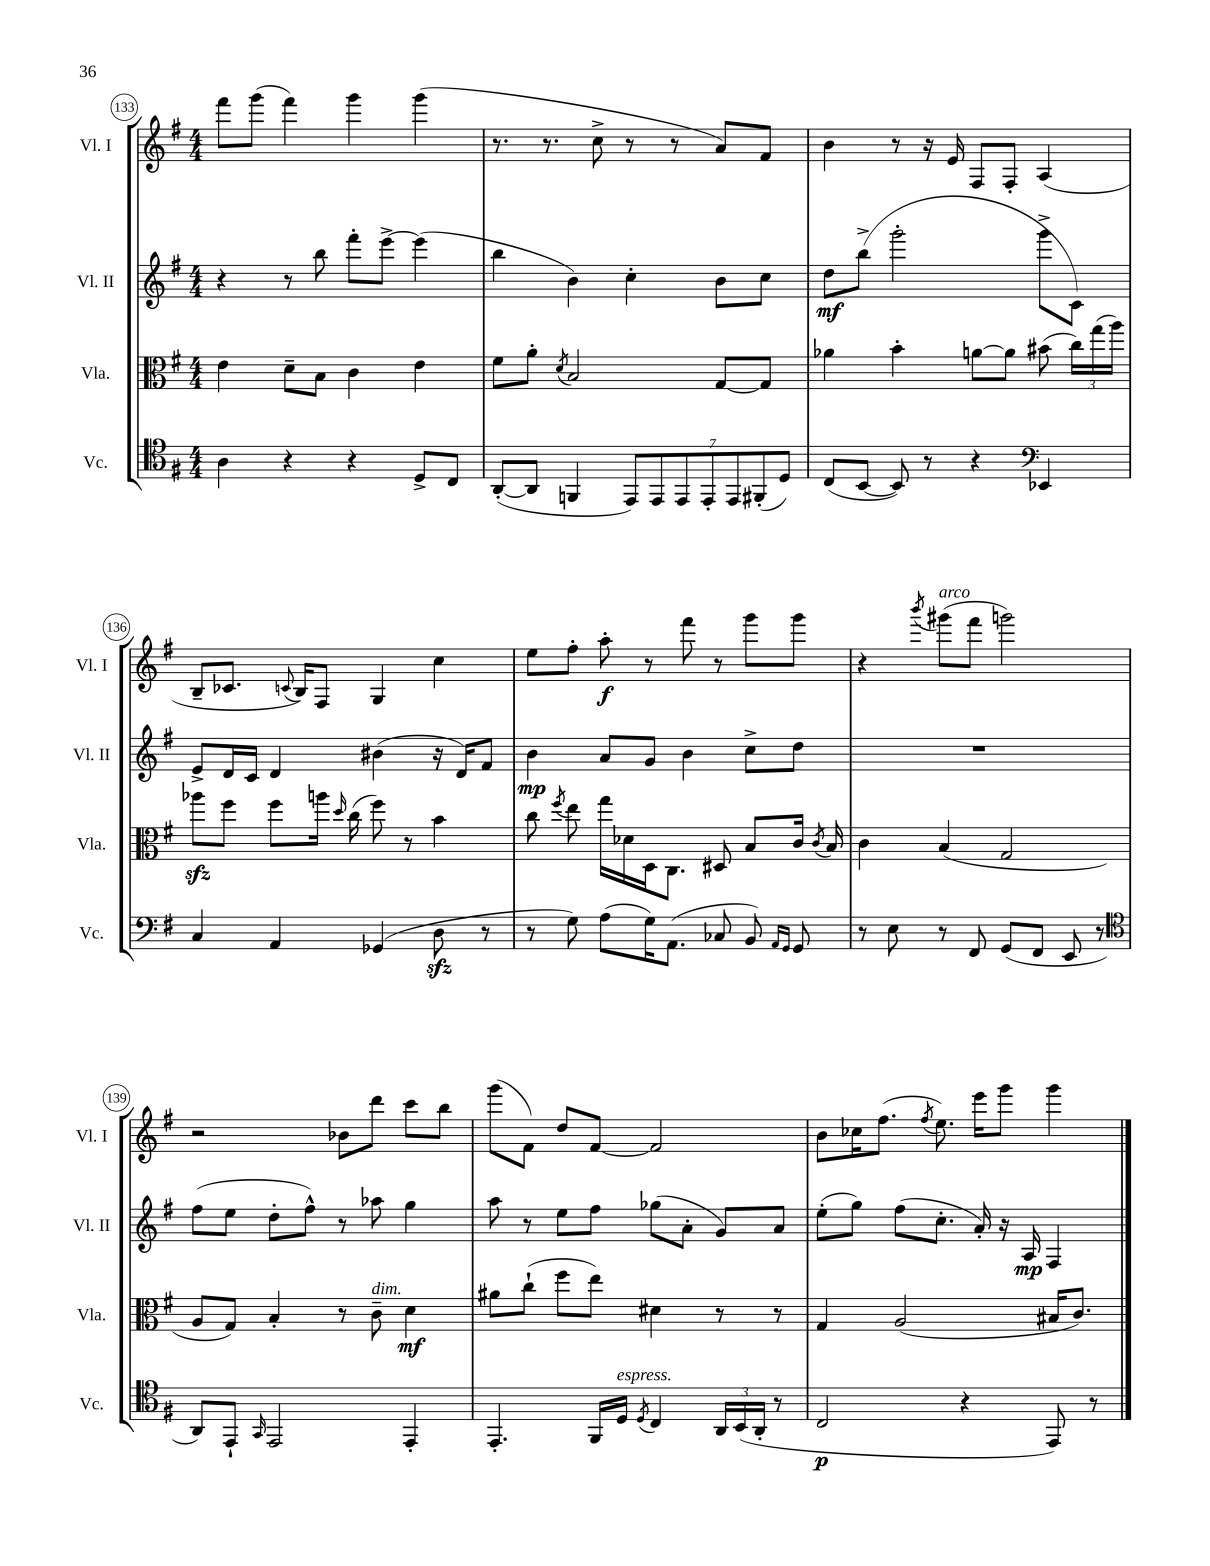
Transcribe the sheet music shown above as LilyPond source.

<<
\new StaffGroup <<
\new Staff = "s0" \with { instrumentName = "Vl. I" shortInstrumentName = "Vl. I" } {
    \clef treble \key g \major \numericTimeSignature \time 4/4
    \autoBeamOff fis'''8[ g'''8]( fis'''4) g'''4 g'''4( |
    r8. r8. c''8-> r8 r8 a'8[) fis'8] |
    b'4 r8 r16 e'16 fis8[ fis8]-. a4( |
    b8[-- ces'8.] \appoggiatura { c'8 } b16[) fis8] g4 c''4 |
    e''8[ fis''8]-. a''8-.\f r8 fis'''8 r8 g'''8[ g'''8] |
    r4 \acciaccatura { b'''8 } gis'''8[^\markup { \italic "arco" }( fis'''8] g'''2) |
    r2 bes'8[ d'''8] c'''8[ b''8] |
    g'''8[( fis'8]) d''8[ fis'8]~ fis'2 |
    b'8[ ces''16 fis''8.]( \acciaccatura { fis''8 } e''8.) e'''16[ g'''8] g'''4 \bar "|." |
}
\new Staff = "s1" \with { instrumentName = "Vl. II" shortInstrumentName = "Vl. II" } {
    \clef treble \key g \major \numericTimeSignature \time 4/4
    \autoBeamOff r4 r8 b''8 fis'''8[-. e'''8]~-> e'''4( |
    b''4 b'4) c''4-. b'8[ c''8] |
    d''8[\mf b''8]->( g'''2-. g'''8[-> c'8]) |
    e'8[-> d'16 c'16] d'4 bis'4( r16 d'16[) fis'8] |
    b'4\mp a'8[ g'8] b'4 c''8[-> d''8] |
    R1 |
    fis''8[( e''8] d''8[-. fis''8]-^) r8 aes''8 g''4 |
    a''8 r8 e''8[ fis''8] ges''8[( a'8]-. g'8[) a'8] |
    e''8[-.( g''8]) fis''8[( c''8.]-. a'16-.) r16 a16\mp fis4 \bar "|." |
}
\new Staff = "s2" \with { instrumentName = "Vla." shortInstrumentName = "Vla." } {
    \clef alto \key g \major \numericTimeSignature \time 4/4
    \autoBeamOff e'4 d'8[-- b8] c'4 e'4 |
    fis'8[ a'8]-. \acciaccatura { d'8 } b2 g8[~ g8] |
    aes'4 b'4-. a'8[~ a'8] bis'8( \tuplet 3/2 { c''16[) g''16( a''16]) } |
    aes''8[\sfz fis''8] fis''8[ a''16] \grace { d''16 } c''16( fis''8) r8 b'4 |
    c''8 \acciaccatura { fis''8 } e''8 g''16[ des'16 d16 c8.] dis8 b8[ c'16] \acciaccatura { c'8 } b16 |
    c'4 b4( g2 |
    a8[ g8]) b4-. r8 c'8--^\markup { \italic "dim." } d'4\mf |
    ais'8[ c''8]-!( fis''8[ e''8]) dis'4 r8 r8 |
    g4 a2( bis16[ c'8.]) \bar "|." |
}
\new Staff = "s3" \with { instrumentName = "Vc." shortInstrumentName = "Vc." } {
    \clef tenor \key g \major \numericTimeSignature \time 4/4
    \autoBeamOff a4 r4 r4 d8[-> c8] |
    a,8[~-.( a,8] f,4 \tuplet 7/4 { e,8[) e,8 e,8 e,8-. e,8 fis,8-.( d8]) } |
    c8[( b,8]~ b,8) r8 r4 \clef bass ees,4 |
    c4 a,4 ges,4( d8\sfz r8 |
    r8 g8) a8[( g16) a,8.]( ces8 b,8) \grace { a,16[ g,16] } g,8 |
    r8 e8 r8 fis,8 g,8[( fis,8] e,8 r8 |
    \clef tenor a,8[) e,8]-! \grace { g,16 } e,2 e,4-. |
    e,4.-. fis,16[ d16]^\markup { \italic "espress." } \acciaccatura { d8 } c4 \tuplet 3/2 { a,16[ b,16( a,16]-. } r8 |
    c2\p r4 e,8) r8 \bar "|." |
}
>>
>>
\layout { \context { \Score currentBarNumber = #133 \override BarNumber.stencil = #(make-stencil-circler 0.1 0.3 ly:text-interface::print) } }
